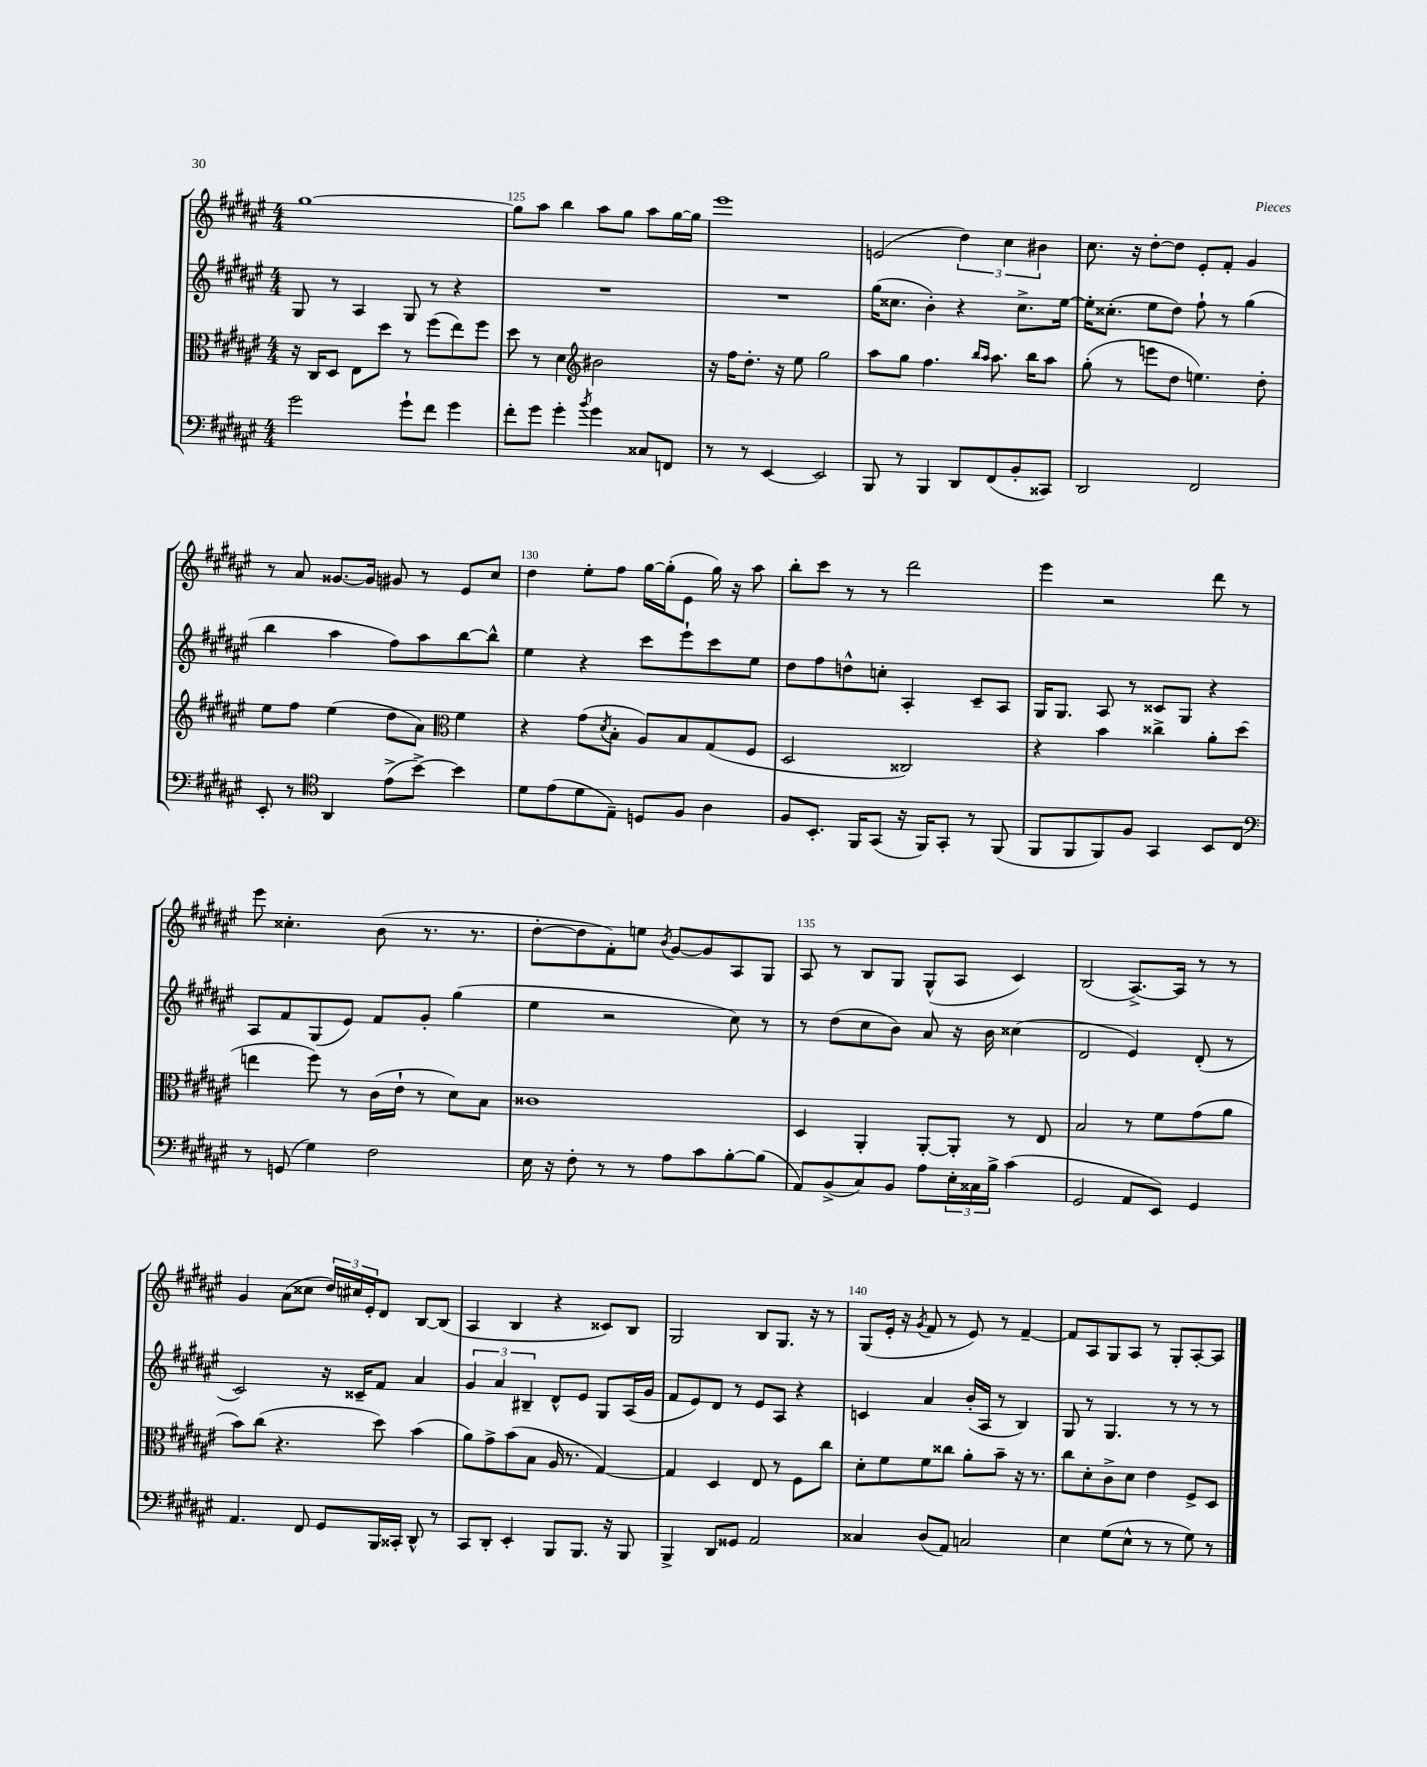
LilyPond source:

<<
\new StaffGroup <<
\new Staff = "s0" {
    \clef treble \key fis \major \numericTimeSignature \time 4/4
    gis''1~ |
    gis''8 ais''8 b''4 ais''8 gis''8 ais''8 gis''16~ gis''16 |
    eis'''1 |
    e'2( \tuplet 3/2 { dis''4) cis''4 bis'4 } |
    cis''8. r16 dis''8~-. dis''8 eis'8-. fis'8-. gis'4 |
    r8 ais'8 gisis'8.~ gisis'16 gis'8 r8 eis'8 cis''8 |
    dis''4 eis''8-. fis''8 gis''16~ gis''16-.( eis'8 gis''16) r16 ais''8 |
    b''8-. cis'''8 r8 r8 dis'''2 |
    eis'''4 r2 dis'''8 r8 |
    eis'''8 cisis''4.-. b'8( r8. r8. |
    dis''8~-. dis''8 fis'8-.) e''8 \acciaccatura { b'8 } gis'8~ gis'8 ais8 gis8 |
    ais8 r8 b8 gis8 gis8-^( ais8 cis'4) |
    b2( ais8.~->) ais16 r8 r8 |
    gis'4 ais'8( cisis''8 \tuplet 3/2 { dis''16) cis''16 eis'16-. } dis'8 b8~ b8( |
    ais4 b4 r4 cisis'8) b8 |
    gis2 b8 gis8. r16 r8 |
    gis8( eis'16-. r16 \acciaccatura { gis'8 } fis'8 r8 eis'8) r8 fis'4~-- |
    fis'8 ais8 gis8 ais8 r8 gis8-. ais8~-. ais8 \bar "|." |
}
\new Staff = "s1" {
    \clef treble \key fis \major \numericTimeSignature \time 4/4
    gis8 r8 ais4 gis8 r8 r4 |
    R1 |
    R1 |
    gis''16( cisis''8. b'4-.) r4 cisis''8.-> eis''16~ |
    eis''16-. cisis''8.-.( eis''8 dis''8) fis''8-! r8 gis''4( |
    b''4 ais''4 fis''8) ais''8 b''8~ b''8-^ |
    eis''4 r4 cis'''8 eis'''8-! cis'''8 eis''8 |
    dis''8 fis''8 d''8-^ c''8-. ais4-. cis'8-- ais8 |
    gis16 gis8. ais8 r8 cisis'8 gis8 r4 |
    ais8 fis'8 gis8( eis'8) fis'8 gis'8-. gis''4( |
    eis''4 r2 cis''8) r8 |
    r8 dis''8( cis''8 b'8) ais'8 r16 b'16 cisis''4( |
    dis'2 eis'4) dis'8-.( r8 |
    cis'2) r16 cisis'16-- fis'8 ais'4 |
    \tuplet 3/2 { gis'4 ais'4 bis4-- } dis'8-^ eis'8 gis8 ais16( gis'16 |
    fis'8 eis'8) dis'8 r8 eis'8 ais8 r4 |
    c'4 ais'4 b'16-.( ais16 r8 b4) |
    gis8 r8 gis4. r8 r8 r8 \bar "|." |
}
\new Staff = "s2" {
    \clef alto \key fis \major \numericTimeSignature \time 4/4
    r16 cis16 dis8 eis8 dis''8 r8 fis''8( eis''8) fis''8 |
    dis''8 r8 dis'4 \clef treble bis'2 |
    r16 fis''16 dis''8.-. r16 eis''8 gis''2 |
    ais''8 gis''8 fis''4. \grace { b''16 ais''16 } ais''8. b''16 ais''8 |
    gis''8-.( r8 e'''8 dis''8 e''4.) dis''8-. |
    eis''8 fis''8 eis''4( dis''8 ais'8) \clef alto fis'4 |
    r4 gis'8( \acciaccatura { dis'8 } b8-. ais8) b8 gis8( fis8 |
    dis2 cisis2) |
    r4 b'4 cisis''4-> ais'8-. dis''8( |
    e''4 fis''8) r8 cis'16( eis'16-! r8 dis'8) b8 |
    cisis'1 |
    dis4 ais,4-. ais,8~-. ais,8-. r8 eis8 |
    b2 r8 fis'8 gis'8( ais'8 |
    b'8) cis''8( r4. dis''8) b'4( |
    ais'8) gis'8-> b'8( b8 ais16 r8. gis4~) |
    gis4 dis4 eis8 r8 fis8 cis''8 |
    dis'8-. fis'8 fis'8 cisis''8 ais'8-. b'8-- r16 r8. |
    cis''8 dis'8-. cis'8-> dis'8 eis'4 fis8-> dis8 \bar "|." |
}
\new Staff = "s3" {
    \clef bass \key fis \major \numericTimeSignature \time 4/4
    gis'2 gis'8-! fis'8 gis'4 |
    fis'8-. gis'8 gis'4-. \acciaccatura { b'8 } gis'4 cisis8 f,8 |
    r8 r8 eis,4~ eis,2 |
    b,,8 r8 b,,4 dis,8 fis,8( b,8-. cisis,8) |
    dis,2 fis,2 |
    eis,8-. r8 \clef tenor ais,4 eis'8->( b'8~->) b'4 |
    dis'8 eis'8( dis'8 eis8--) d8 fis8 ais4 |
    fis8 b,8.-. fis,16 gis,8( r16 fis,16) gis,8-. r8 fis,8( |
    fis,8 fis,8 fis,8) fis8 gis,4 b,8 cis8 |
    \clef bass r8 g,8( gis4) fis2 |
    eis16 r16 fis8-. r8 r8 ais8 cis'8 b8~-. b8( |
    ais,8) b,8->( cis8) b,8 ais8 \tuplet 3/2 { eis16-. cisis16 b16-> } cis'4( |
    gis,2 ais,8 eis,8) gis,4 |
    ais,4. fis,8 gis,8 b,,16 cisis,16-. dis,8-^ r8 |
    cis,8 dis,8-. eis,4-. b,,8 b,,8. r16 b,,8 |
    b,,4-> dis,8 gisis,8 ais,2 |
    cisis4 dis8( ais,8) c2 |
    eis4 gis8( eis8-^ r8 r8 gis8) r8 \bar "|." |
}
>>
>>
\layout { \context { \Score currentBarNumber = #124 \override BarNumber.break-visibility = ##(#f #t #t) barNumberVisibility = #(every-nth-bar-number-visible 5) } }
